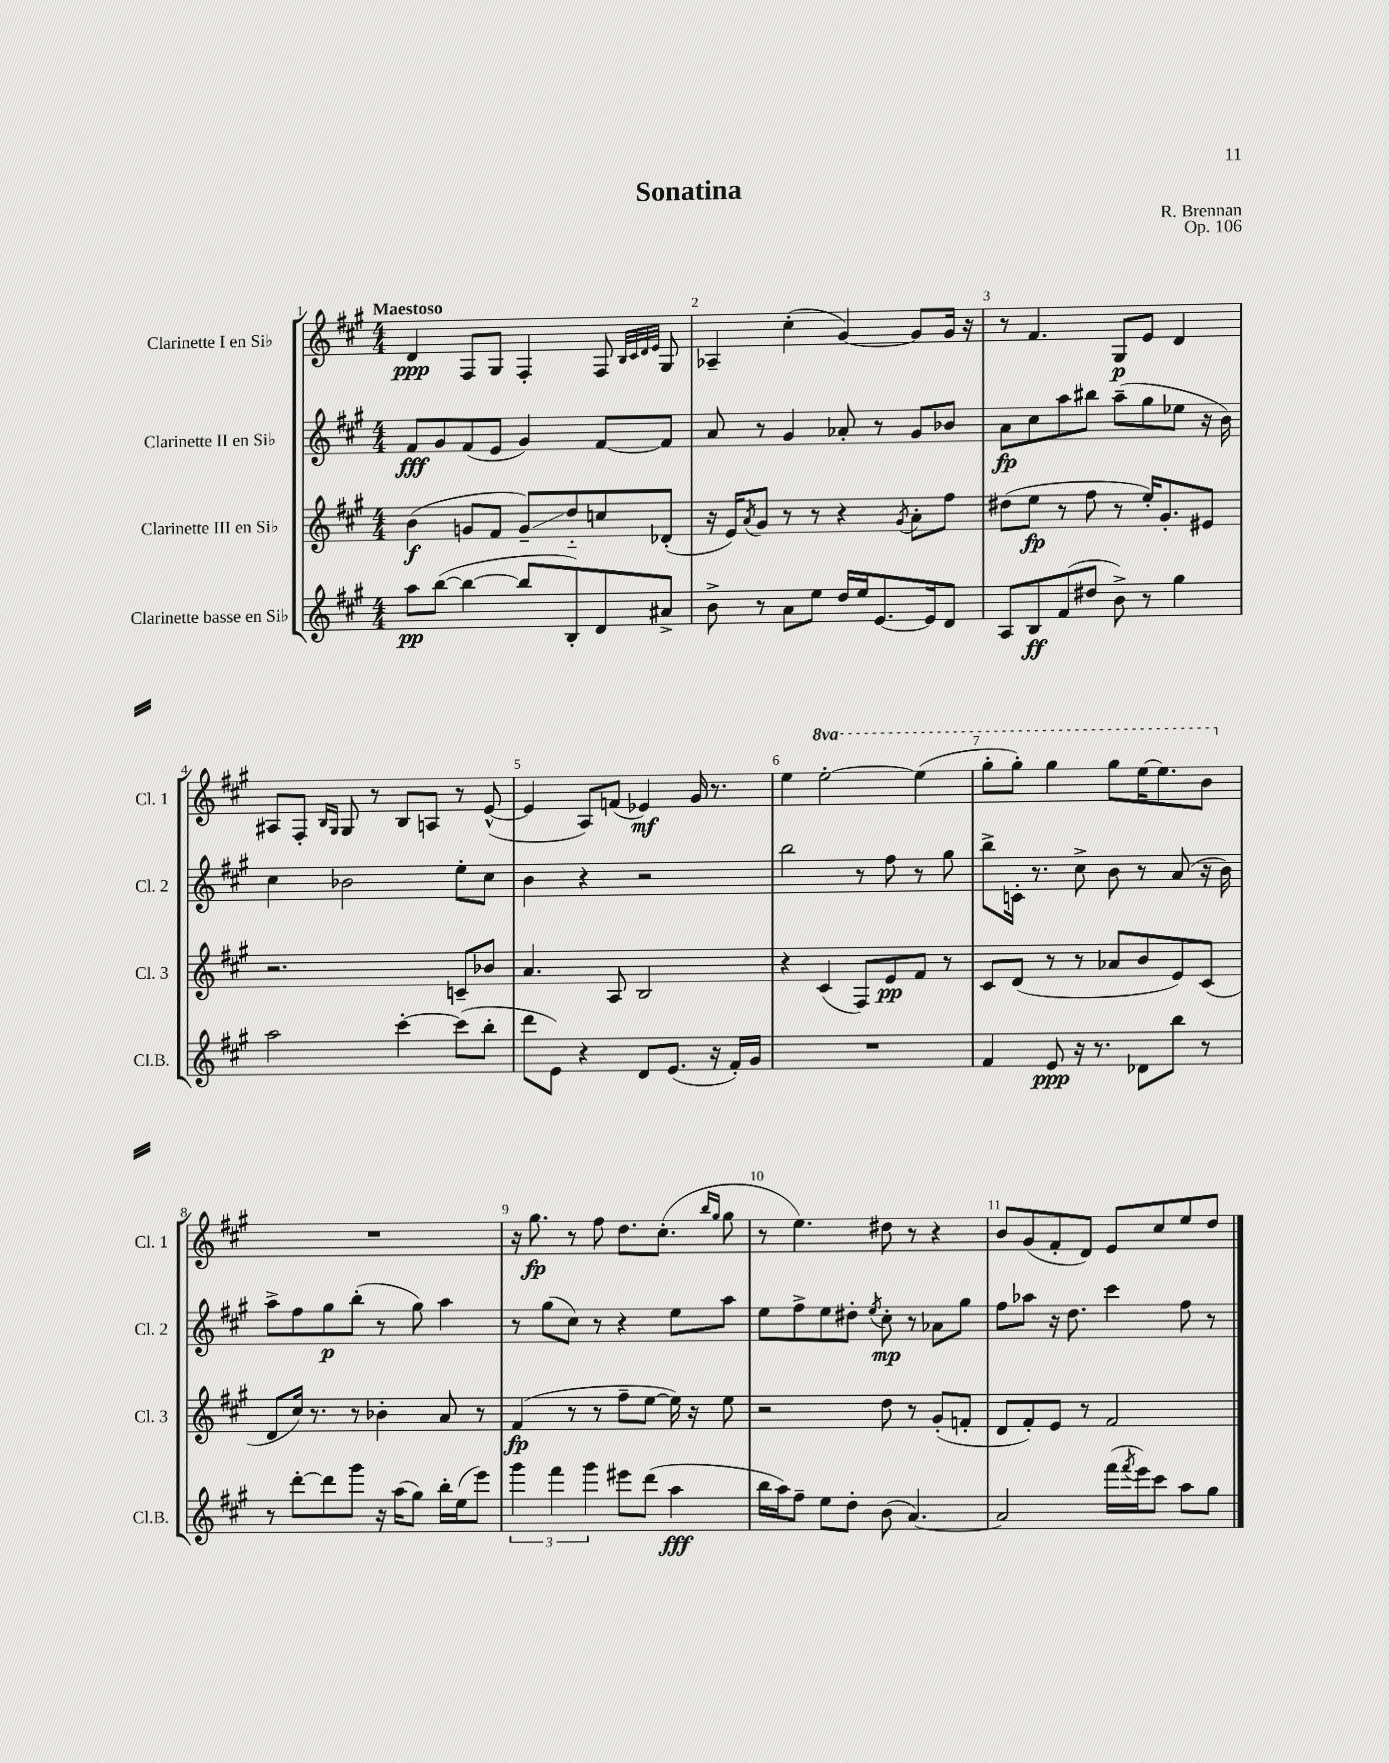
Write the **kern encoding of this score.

**kern	**kern	**kern	**kern
*staff4	*staff3	*staff2	*staff1
*clefG2	*clefG2	*clefG2	*clefG2
*k[f#c#g#]	*k[f#c#g#]	*k[f#c#g#]	*k[f#c#g#]
*M4/4	*M4/4	*M4/4	*M4/4
8aa\L	(4b\	8f#/L	4d/
([8bb\J	.	8g#/	.
4bb\_	8g/L	(8f#/	8F#/L
.	8f#/J	8e/J	8G#/J
8bb/]L	8g~/L)	4g#/)	4F#'/
8B'/)	8dd'~/	.	.
8d/	8cc/	[8f#/L	8F#/
.	.	.	32qqB/LLL
.	.	.	32qqc#/
.	.	.	32qqd/
.	.	.	32qqe/JJJ
8a#^/J	(8d-'/J	8f#/]J	8G#/
=	=	=	=
8b^\	16r	8a/	4A-~/
.	16e/LK)	.	.
.	8qa/	.	.
8r	8g#/J	8r	.
8a\L	8r	4g#/	(4cc#'\
8ee\J	8r	.	.
16dd/LL	4r	8a-'/	[4g#/)
16ee/J	.	.	.
[8.e/	.	8r	.
.	8qg#/	.	.
.	8a'\L	8g#/L	8g#/]L
16e/]k	.	.	.
8d/J	8ff#\J	8b-/J	16g#/Jk
.	.	.	16r
=	=	=	=
8A/L	(8dd#\L	8a\L	8r
8B/	8ee\J	8cc#\	4.f#/
(8f#/	8r	8aa\	.
8dd#/J	8ff#\	8bb#\J	.
8b^\)	8r	(8aa~\L	8G#/L
8r	16ee'/LK)	8gg#\	8e/J
.	8.g#'/	.	.
4gg#\	.	8ee-\J	4d/
.	8e#/J	16r	.
.	.	16b\)	.
=	=	=	=
2aa\	2.r	4cc#\	8A#/L
.	.	.	8F#'/J
.	.	.	16qqB/LL
.	.	.	16qqG#/JJ
.	.	2b-\	8G#/
.	.	.	8r
[4ccc#'\	.	.	8B/L
.	.	.	8A/J
(8ccc#\]L	8c~/L	8ee'\L	8r
8bb'\J	8b-/J	8cc#\J	([8e^^/
=	=	=	=
8ddd\L	4.a/	4b\	4e/]
8e\J)	.	.	.
4r	.	4r	8A/L)
.	8A/	.	(8f/J
8d/L	2B/	2r	4e-/)
(8.e/J	.	.	.
.	.	.	16g#/
16r	.	.	8.r
16f#'/LL)	.	.	.
16g#/JJ	.	.	.
=	=	=	=
1r	4r	2bb\	4ee\
.	(4c#/	.	[2eee'\
.	8F#/L)	8r	.
.	8e/	8ff#\	.
.	8f#/J	8r	(4eee\]
.	8r	8gg#\	.
=	=	=	=
4f#/	8c#/L	8bb^\L	8ggg#'\L
.	(8d/J	16c'\Jk	8ggg#'\J)
.	.	8.r	.
8e/	8r	.	4ggg#\
16r	8r	8cc#^\	.
8.r	.	.	.
.	8a-/L	8b\	8ggg#\L
8d-\L	8b/	8r	[16eee\K
.	.	.	8.eee\]
8bb\J	8e/)	(8a/	.
8r	(8c#/J	16r	8bb\J
.	.	16b\)	.
=	=	=	=
8r	8d/L	8aa^\L	1r
[8ddd'\L	16cc#/Jk)	8ff#\	.
.	8.r	.	.
8ddd\]	.	8gg#\	.
8ggg#\J	8r	(8bb'\J	.
16r	4b-'\	8r	.
(16aa\LK	.	.	.
8gg#\J)	.	8gg#\)	.
16bb'\LL	8a/	4aa\	.
(16ee\J	.	.	.
8eee\J)	8r	.	.
=	=	=	=
6ggg#\	(4f#/	8r	16r
.	.	.	8.gg#\
.	.	(8gg#\L	.
6fff#\	.	.	.
.	8r	8cc#\J)	8r
6ggg#\	.	.	.
.	8r	8r	8ff#\
8eee#\L	8ff#~\L	4r	8.dd\L
(8ddd\J	[8ee\J	.	.
.	.	.	(8.cc#'\J
4aa\	16ee\])	8ee\L	.
.	16r	.	.
.	.	.	16qqbb/LL
.	.	.	16qqgg#/JJ
.	8ee\	8aa\J	8gg#\
=	=	=	=
16bb\LL	2r	8ee\L	8r
16aa\J)	.	.	.
8ff#~\J	.	8ff#^\	4.ee\)
8ee\L	.	8ee\	.
8dd'\J	.	8dd#'\J	.
.	.	8qee/	.
(8b\	8dd\	8cc#'\	8dd#\
[4.a/)	8r	8r	8r
.	(8g#'/L	8a-\L	4r
.	8f'/J	8gg#\J	.
=	=	=	=
2a/]	8d/L	8ff#\L	8b/L
.	8f#'/)	8aa-\J	(8g#/
.	8e/J	16r	8f#'/
.	.	8.dd\	.
.	8r	.	8d/J)
(16fff#\LL	2f#/	4ccc#\	8e/L
8qfff#/	.	.	.
16eee\J)	.	.	.
8ccc#\J	.	.	8cc#/
8aa\L	.	8ff#\	8ee/
8gg#\J	.	8r	8dd/J
==	==	==	==
*-	*-	*-	*-
